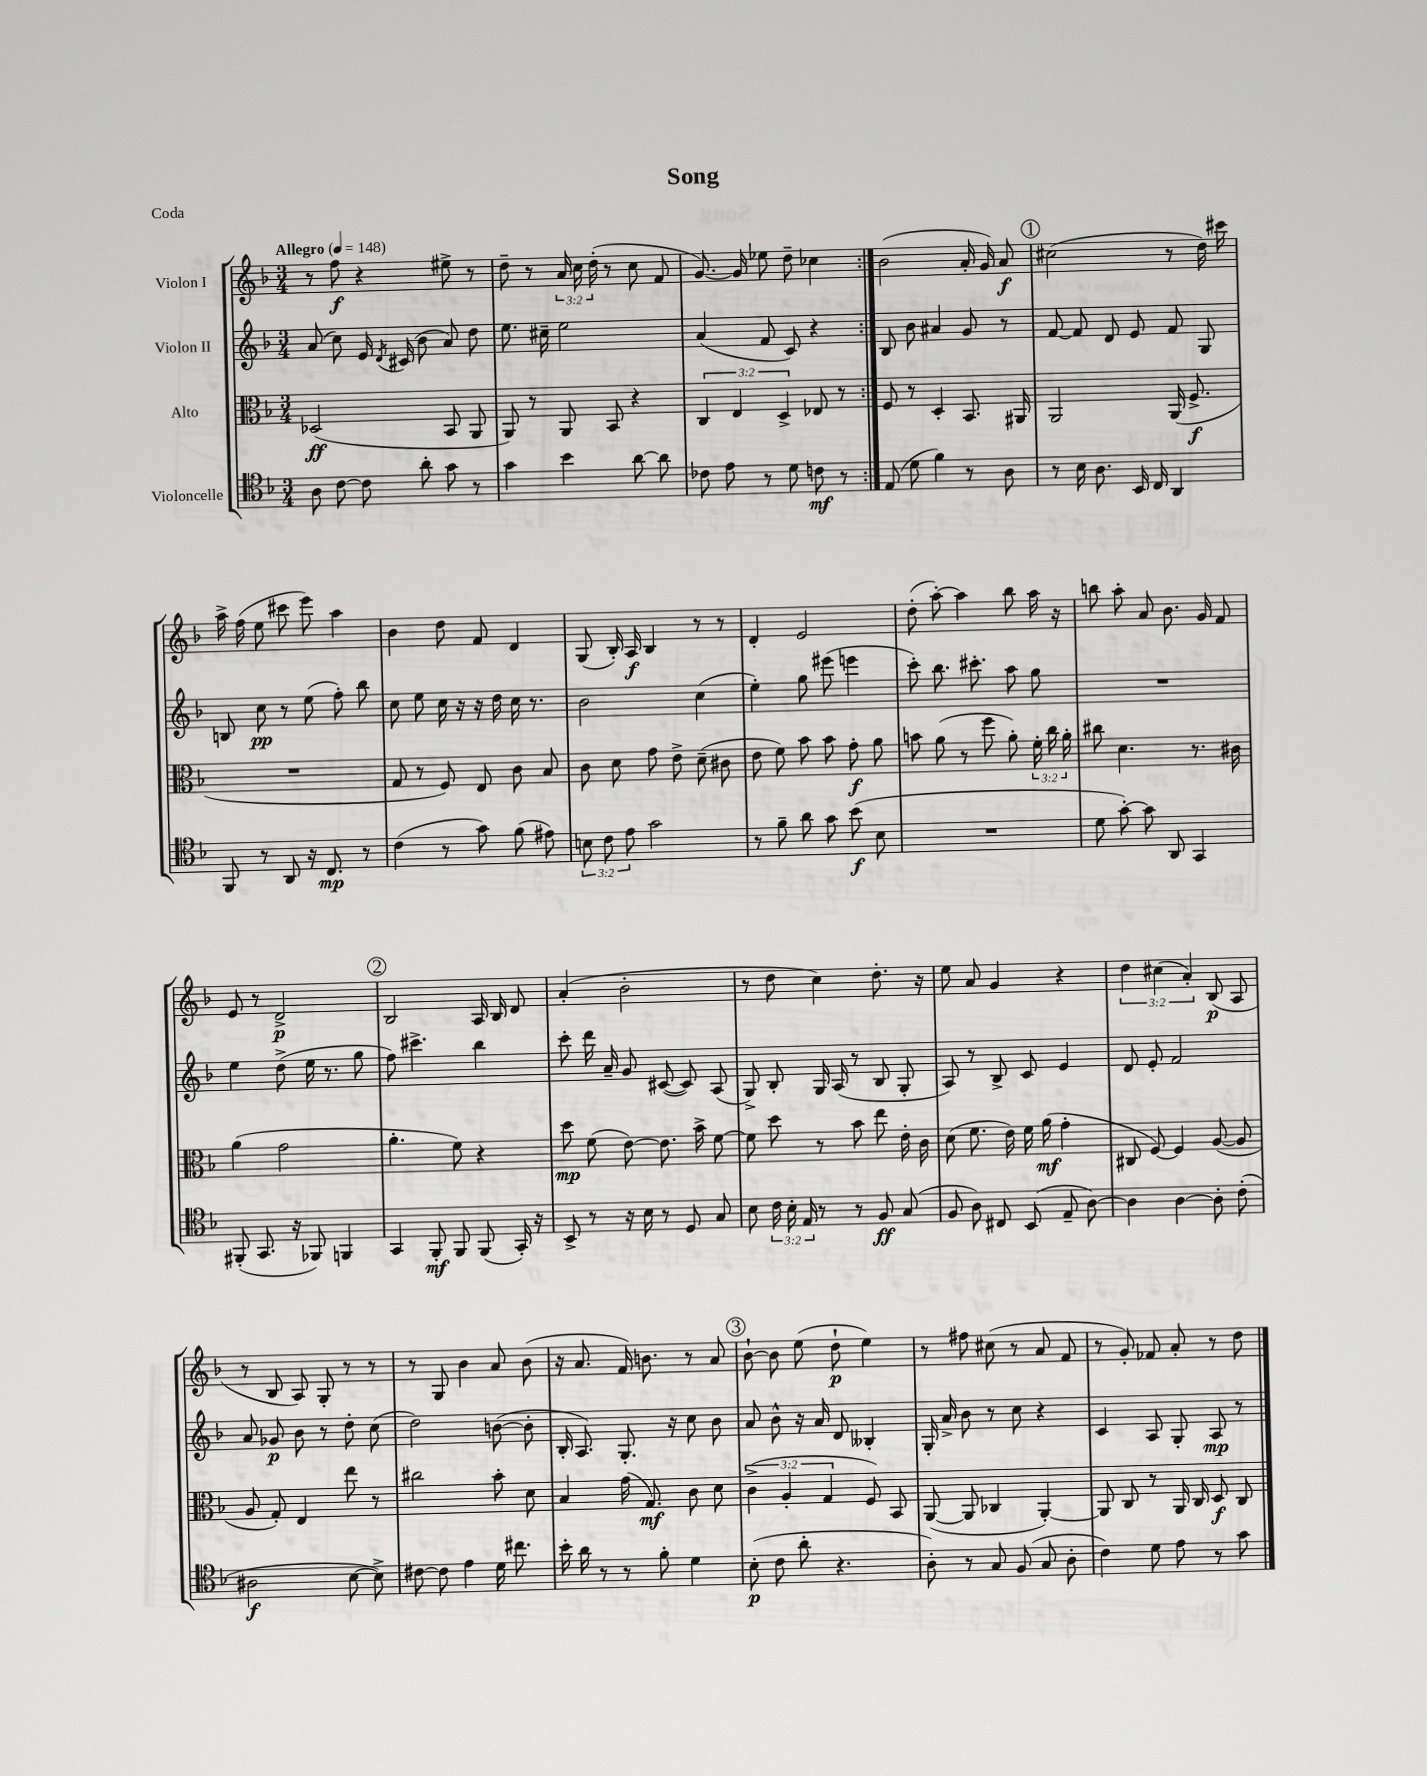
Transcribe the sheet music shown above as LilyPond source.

\header { title = "Song" piece = "Coda" }
<<
\new StaffGroup <<
\new Staff = "s0" \with { instrumentName = "Violon I" } {
    \clef treble \key f \major \numericTimeSignature \time 3/4 \override Staff.TupletNumber.text = #tuplet-number::calc-fraction-text \tempo "Allegro" 4 = 148
    \autoBeamOff \repeat volta 2 { r8 f''8\f r4 eis''8-> r8 |
    d''8-- r8 \tuplet 3/2 { a'16 c''16 d''16-.( } r8 c''8 f'8 |
    g'8.~) g'16 ees''8 d''8-- ces''4 | }
    bes'2( a'16-. g'16) a'8\f |
    \mark \markup { \circle "1" } cis''2( r8 d''16) cis'''16 |
    a''16-> f''16( e''8 cis'''8 e'''8) a''4 |
    bes'4 d''8 f'8 d'4 |
    g8( bes16-.) a16\f bes4 r8 r8 |
    d'4-. e'2 |
    d''8-.( a''8~-.) a''4 bes''8 a''16 r16 |
    b''8 a''8-. a'8 bes'8. g'16 f'8 |
    e'8 r8 d'2->\p |
    \mark \markup { \circle "2" } bes2 a16 bes16 d'8 |
    a'4-.( bes'2-. |
    r8 d''8 c''4) d''8.-. r16 |
    e''8 a'8 g'4 r4 |
    \tuplet 3/2 { d''4 cis''4( a'4-.) } bes8\p( a8 |
    r8 bes8 a8) g8-. r8 r8 |
    r8 g8 bes'4 a'8 bes'8( |
    r16 a'8. f'16) b'8. r8 a'8 |
    \mark \markup { \circle "3" } bes'8~-! bes'8 e''8( d''8-!\p e''4) |
    r8 fis''8 cis''8( r8 a'8 f'8 |
    r8 g'8-.) fes'8 a'8-. r8 d''8 \bar "|." |
}
\new Staff = "s1" \with { instrumentName = "Violon II" } {
    \clef treble \key f \major \numericTimeSignature \time 3/4
    \autoBeamOff \repeat volta 2 { a'8( c''8) e'16 \acciaccatura { d'8 } cis'16( bes'8 a'8) d''8 |
    e''8. cis''16-- e''2 |
    a'4( f'8 c'8) r4 | }
    bes8 bes'8 ais'4 g'8 r8 |
    \mark \markup { \circle "1" } f'8~ f'8 d'8 e'8 f'8 g8 |
    b8 c''8\pp r8 e''8( f''8-.) bes''8 |
    c''8 e''8 c''16 r16 r16 d''16 c''16 r8. |
    bes'2 c''4( |
    e''4-.) g''8 eis'''8( e'''4 |
    c'''8-.) bes''8. cis'''8.-. a''8 g''8 |
    R2. |
    e''4 d''8->( e''16 r8. g''8 |
    \mark \markup { \circle "2" } f''8) cis'''4.-> bes''4 |
    c'''8-. d'''16 a'16-- g'8 cis'8~( cis'8) a8( |
    g8->) bes8-. g16 a16( r8 bes8 g8-. |
    a8) r8 bes8-> c'8 e'4 |
    d'8 e'8-. f'2 |
    a'8 ges'8\p bes'8 r8 d''8-. c''8( |
    d''2) b'8~( b'8-. |
    bes16-. a8.) g8.-. r16 c''8 bes'8 |
    \mark \markup { \circle "3" } a'8 bes'8-^ r16 a'16 d'8 beses4-. |
    g16-. a'16-> bes'8 r8 c''8 r4 |
    c'4 a8 g8-. a8\mp r8 \bar "|." |
}
\new Staff = "s2" \with { instrumentName = "Alto" } {
    \clef alto \key f \major \numericTimeSignature \time 3/4 \override Staff.TupletNumber.text = #tuplet-number::calc-fraction-text
    \autoBeamOff \repeat volta 2 { des2\ff( bes,8 a,8 |
    a,8) r8 a,8 bes,8 r4 |
    \tuplet 3/2 { c4 e4 d4-> } ees8 r8 | }
    f8 r8 d4-. bes,8. ais,16 |
    \mark \markup { \circle "1" } a,2 a,16( f8.->\f |
    R2. |
    g8 r8 f8) e8 c'8 bes8 |
    c'8 d'8 g'8 e'8-> d'8--( cis'8 |
    e'8 f'8) bes'8 bes'8 g'8-.\f a'8 |
    b'8 a'8( r8 f''8 a'8-.) \tuplet 3/2 { f'16-. c''16 a'16-. } |
    cis''8 d'4. r8. cis'16 |
    a'4( g'2 |
    \mark \markup { \circle "2" } a'4.-. f'8) r4 |
    d''8\mp f'8( e'8~) e'8. bes'16-> f'8~ |
    f'8 d''8 r8 bes'8 e''8 e'16-. c'16 |
    d'8( f'8. e'16) f'16 a'16\mf( g'4-. |
    cis8 f8~) f4 a8~( a8 |
    a8 g8-.) e4 e''8 r8 |
    cis''2 bes'8-. d'8 |
    bes4 g'16( g8.\mf) c'8 d'8 |
    \mark \markup { \circle "3" } \tuplet 3/2 { c'4->( a4-. g4 } f8) bes,8 |
    a,8~( a,8 ces4 a,4~-.) |
    a,8 c8 r8 a,16 c16 d8\f c8 \bar "|." |
}
\new Staff = "s3" \with { instrumentName = "Violoncelle" } {
    \clef tenor \key f \major \numericTimeSignature \time 3/4 \override Staff.TupletNumber.text = #tuplet-number::calc-fraction-text
    \autoBeamOff \repeat volta 2 { a8 c'8~ c'8 a'8-. g'8 r8 |
    g'4 bes'4 a'8~ a'8 |
    ces'8 e'8 r8 d'8 c'8\mf r8 | }
    e8( d'8 f'4) r8 a8 |
    \mark \markup { \circle "1" } r8 bes16 a8. bes,16 c16 a,4 |
    f,8 r8 a,8 r16 c8.\mp r8 |
    c'4( r8 g'8) f'8( eis'8) |
    \tuplet 3/2 { b8 c'8 e'8 } g'2 |
    r8 f'8-- a'8 g'8 bes'8\f( bes8 |
    R2. |
    d'8 g'8~-.) g'8 a,8 g,4 |
    fis,8-.( g,8. r16 fes,8) f,4 |
    \mark \markup { \circle "2" } g,4 f,8-.\mf f,8 f,8( g,16-.) r16 |
    bes,8-> r8 r16 bes16 r8 d8 g8 |
    bes8 \tuplet 3/2 { c'16 bes16-. e16 } r8 r8 f8\ff g8( |
    f8 a8) cis8 bes,8( e8-- a8~) |
    a4 a4~ a8-. c'8-.( |
    ais2\f bes8~ bes8->) |
    cis'8~ cis'8 e'4 d'16 cis''8. |
    bes'16-. a'16 r8 r8 f'8-. d'4 |
    \mark \markup { \circle "3" } bes8-.\p( c'8 a'8-. r4. |
    a8-.) r8 g8 f8( g8 a8-. |
    c'4) d'8 e'8 r8 g'8 \bar "|." |
}
>>
>>
\layout { \context { \Score \remove "Bar_number_engraver" } }
